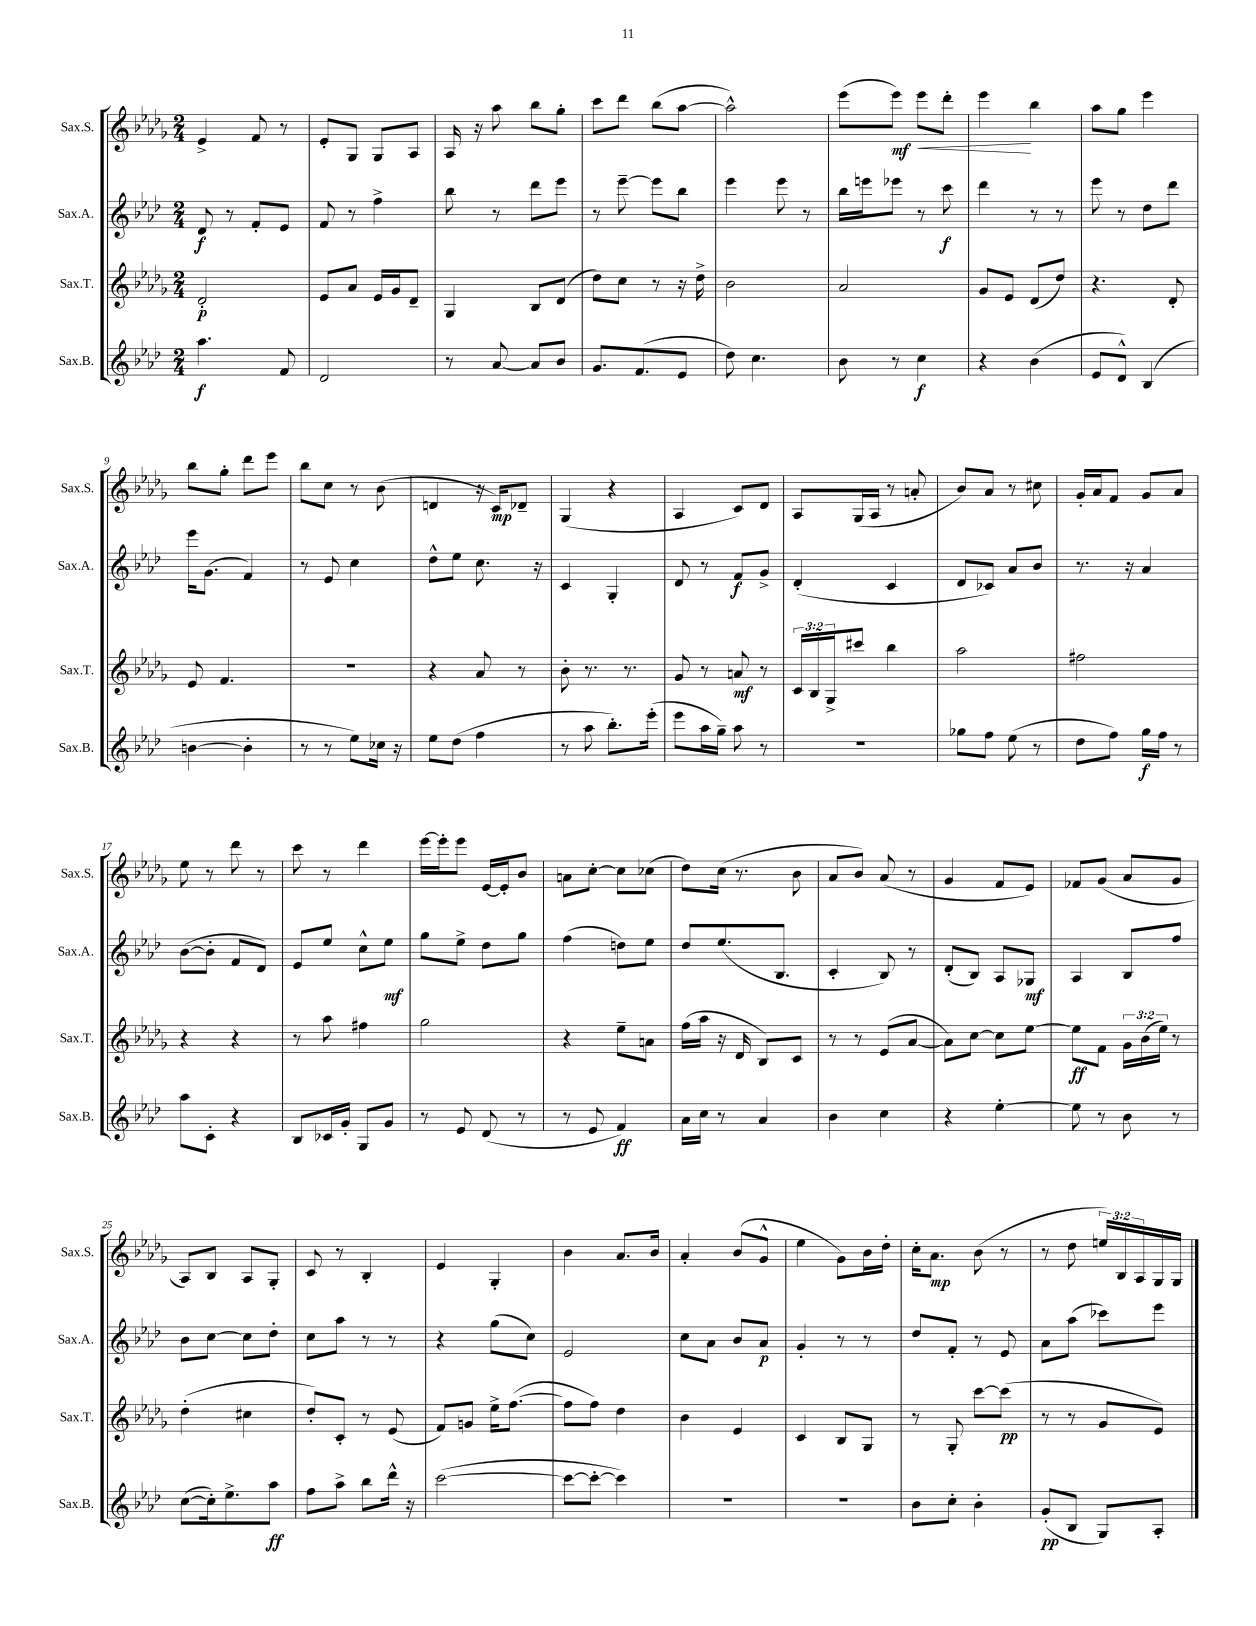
<<
\new StaffGroup <<
\new Staff = "s0" \with { instrumentName = "Sax.S." shortInstrumentName = "Sax.S." } {
    \clef treble \key des \major \numericTimeSignature \time 2/4 \override Staff.TupletNumber.text = #tuplet-number::calc-fraction-text
    ees'4-> f'8 r8 |
    ees'8-. ges8 ges8 aes8 |
    aes16 r16 aes''8 bes''8 ges''8-. |
    c'''8 des'''8 bes''8( aes''8~ |
    aes''2-^) |
    ees'''8( ees'''8\mf) ees'''8\< des'''8-. |
    ees'''4\! bes''4 |
    aes''8 ges''8 ees'''4 |
    bes''8 ges''8-. des'''8 ees'''8 |
    bes''8 c''8 r8 bes'8( |
    d'4 r16 c'16\mp) des'8-- |
    ges4( r4 |
    aes4 c'8) des'8 |
    aes8 ges16( aes16 r8 a'8-. |
    bes'8) aes'8 r8 cis''8 |
    ges'16-. aes'16 f'8 ges'8 aes'8 |
    ees''8 r8 des'''8 r8 |
    c'''8 r8 des'''4 |
    ees'''16~ ees'''16-. ees'''8 ees'16~ ees'16-. bes'8 |
    a'8 c''8~-. c''8 ces''8( |
    des''8) c''16( r8. bes'8 |
    aes'8 bes'8) aes'8( r8 |
    ges'4 f'8 ees'8) |
    fes'8 ges'8( aes'8 ges'8 |
    aes8) bes8 aes8 ges8-. |
    c'8 r8 bes4-. |
    ees'4 ges4-. |
    bes'4 aes'8. bes'16 |
    aes'4-. bes'8( ges'8-^ |
    ees''4 ges'8) bes'16 des''16-. |
    c''16-. aes'8.\mp bes'8( r8 |
    r8 des''8 \tuplet 3/2 { e''16) bes16 aes16 } ges16 ges16 \bar "|." |
}
\new Staff = "s1" \with { instrumentName = "Sax.A." shortInstrumentName = "Sax.A." } {
    \clef treble \key aes \major \numericTimeSignature \time 2/4
    des'8\f r8 f'8-. ees'8 |
    f'8 r8 f''4-> |
    bes''8 r8 des'''8 ees'''8 |
    r8 ees'''8~-- ees'''8 bes''8 |
    ees'''4 ees'''8 r8 |
    bes''16 e'''16 ees'''8 r8 c'''8\f |
    des'''4 r8 r8 |
    ees'''8 r8 des''8 des'''8 |
    ees'''16 g'8.( f'4) |
    r8 ees'8 c''4 |
    des''8-^ ees''8 c''8. r16 |
    c'4 g4-. |
    des'8 r8 f'8\f g'8-> |
    des'4-.( c'4 |
    des'8 ces'8) aes'8 bes'8 |
    r8. r16 aes'4 |
    bes'8~( bes'8-. f'8 des'8) |
    ees'8 ees''8 c''8-^ ees''8\mf |
    g''8 ees''8-> des''8 g''8 |
    f''4( d''8) ees''8 |
    des''8 ees''8.( bes8. |
    c'4-. bes8) r8 |
    des'8-.( bes8) aes8 ges8\mf |
    aes4 bes8 f''8 |
    bes'8 c''8~ c''8 des''8-. |
    c''8 aes''8 r8 r8 |
    r4 g''8( c''8) |
    ees'2 |
    c''8 aes'8 bes'8 aes'8\p |
    g'4-. r8 r8 |
    des''8 f'8-. r8 ees'8 |
    aes'8 aes''8( ces'''8) ees'''8 \bar "|." |
}
\new Staff = "s2" \with { instrumentName = "Sax.T." shortInstrumentName = "Sax.T." } {
    \clef treble \key des \major \numericTimeSignature \time 2/4 \override Staff.TupletNumber.text = #tuplet-number::calc-fraction-text
    des'2-.\p |
    ees'8 aes'8 ees'16 ges'16 des'8-- |
    ges4 bes8 des'8( |
    des''8) c''8 r8 r16 des''16-> |
    bes'2 |
    aes'2 |
    ges'8 ees'8 des'8( des''8) |
    r4. des'8-. |
    ees'8 f'4. |
    r2 |
    r4 aes'8 r8 |
    bes'8-. r8. r8. |
    ges'8 r8 a'8\mf r8 |
    \tuplet 3/2 { c'16 bes16 ges16-> } cis'''8 bes''4 |
    aes''2 |
    fis''2 |
    r4 r4 |
    r8 aes''8 fis''4 |
    ges''2 |
    r4 ees''8-- a'8 |
    f''16( aes''16 r16 des'16 bes8) c'8 |
    r8 r8 ees'8( aes'8~ |
    aes'8) c''8~ c''8 ees''8~ |
    ees''8\ff f'8 \tuplet 3/2 { ges'16 bes'16( ees''16) } r8 |
    des''4-.( cis''4 |
    des''8-.) c'8-. r8 ees'8( |
    f'8) g'8 ees''16-> f''8.~( |
    f''8 f''8) des''4 |
    bes'4 ees'4 |
    c'4 bes8 ges8 |
    r8 ges8-. c'''8~ c'''8\pp( |
    r8 r8 ges'8 ees'8) \bar "|." |
}
\new Staff = "s3" \with { instrumentName = "Sax.B." shortInstrumentName = "Sax.B." } {
    \clef treble \key aes \major \numericTimeSignature \time 2/4
    aes''4.\f f'8 |
    des'2 |
    r8 aes'8~ aes'8 bes'8 |
    g'8. f'8.( ees'8 |
    des''8) c''4. |
    bes'8 r8 c''4\f |
    r4 bes'4( |
    ees'8 des'8-^) bes4( |
    b'4~ b'4-. |
    r8 r8 ees''8) ces''16 r16 |
    ees''8 des''8( f''4 |
    r8 aes''8 bes''8.-.) ees'''16-.( |
    ees'''8 aes''16 g''16--) aes''8 r8 |
    R2 |
    ges''8 f''8 ees''8( r8 |
    des''8 f''8) g''16\f f''16 r8 |
    aes''8 c'8-. r4 |
    bes8 ces'16 g'16-. g8 g'8 |
    r8 ees'8 des'8( r8 |
    r8 ees'8 f'4\ff) |
    aes'16 c''16 r8 aes'4 |
    bes'4 c''4 |
    r4 ees''4~-. |
    ees''8 r8 bes'8 r8 |
    c''8~( c''16-.) ees''8.-> aes''8\ff |
    f''8 aes''8-> bes''8 des'''16-^ r16 |
    c'''2~( |
    c'''8~ c'''8~-. c'''4) |
    R2 |
    R2 |
    bes'8 c''8-. bes'4-. |
    g'8-.\pp( bes8 g8) aes8-. \bar "|." |
}
>>
>>
